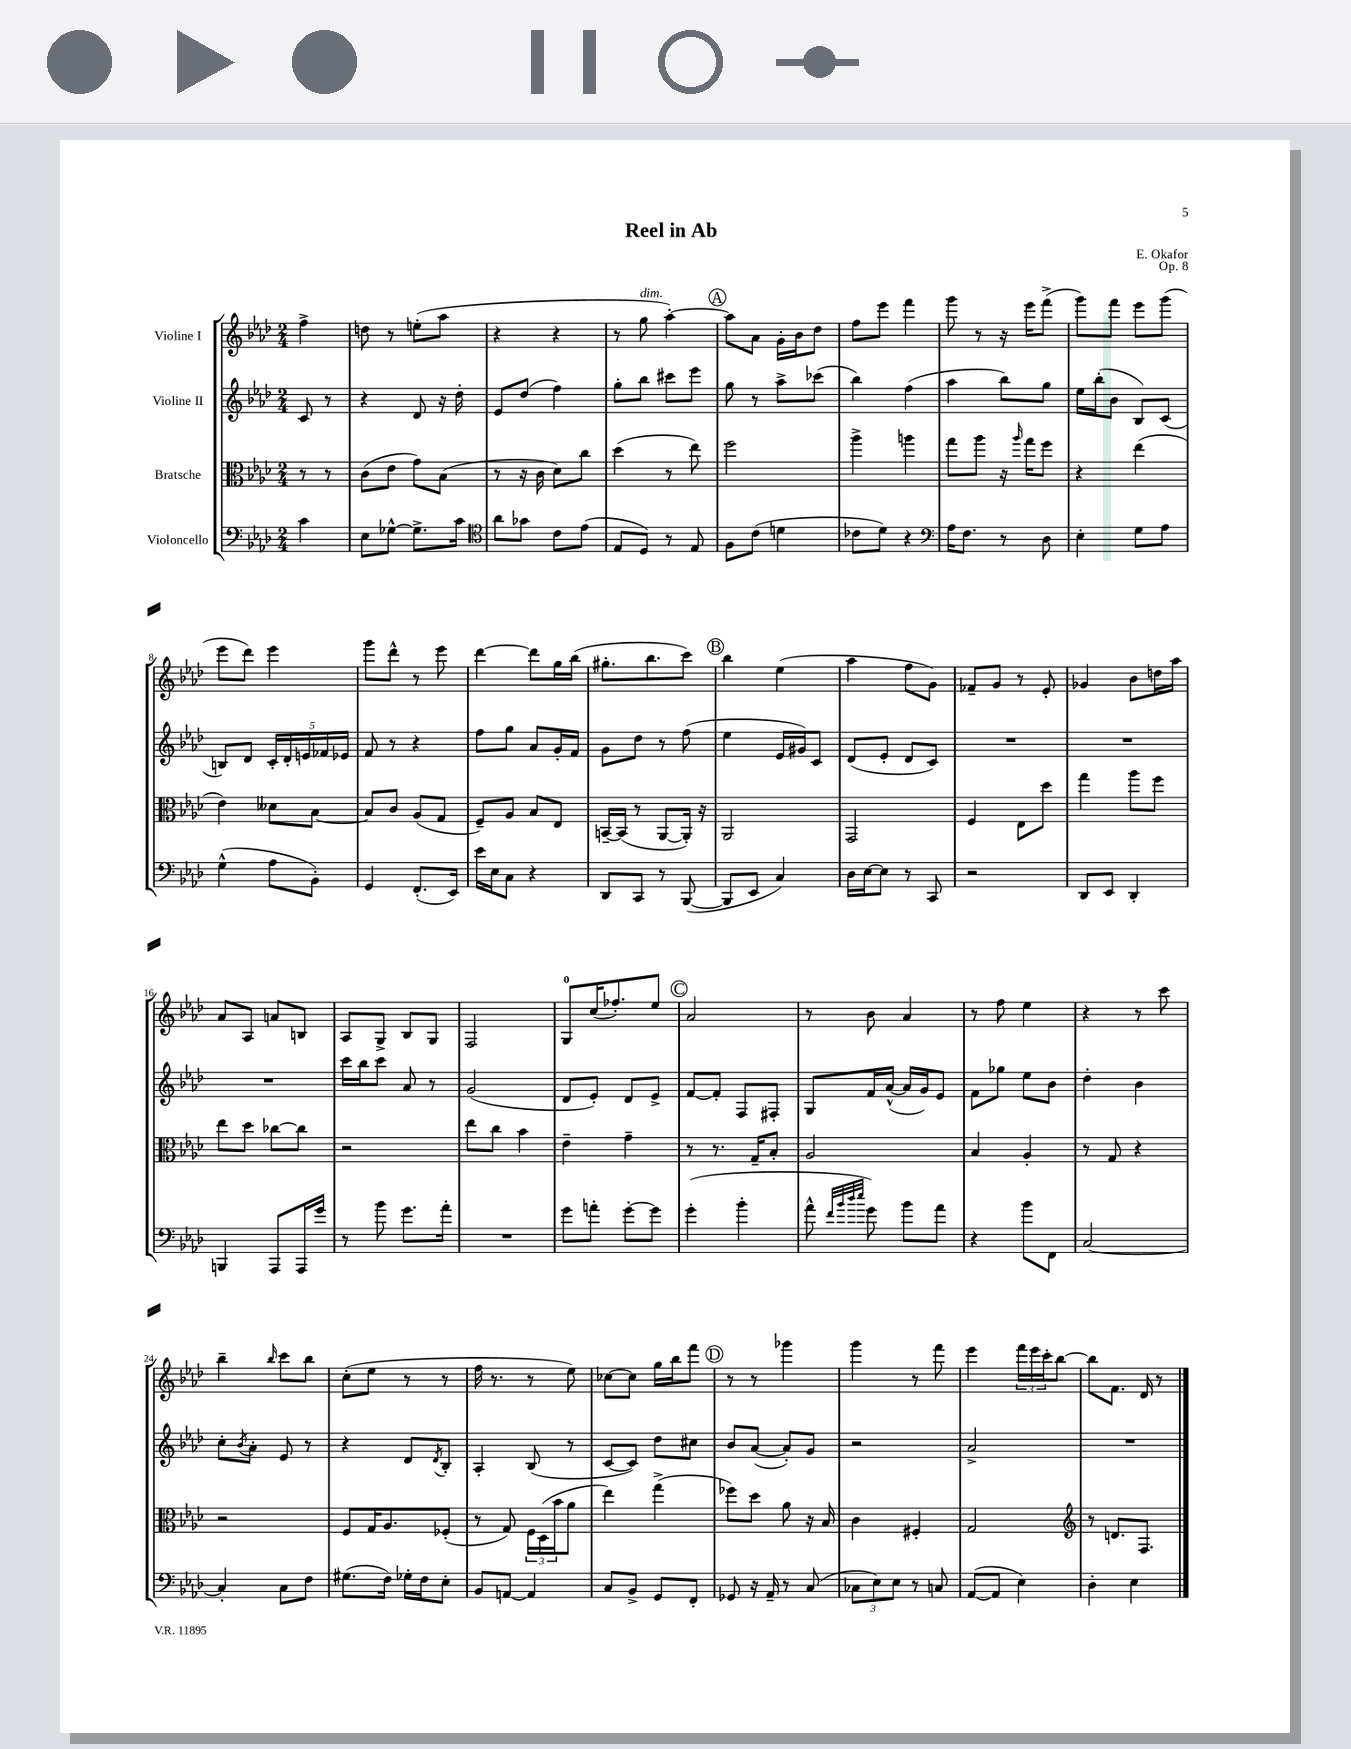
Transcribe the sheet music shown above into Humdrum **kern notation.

**kern	**kern	**kern	**kern
*part4	*part3	*part2	*part1
*staff4	*staff3	*staff2	*staff1
*I"Violoncello	*I"Bratsche	*I"Violine II	*I"Violine I
*clefF4	*clefC3	*clefG2	*clefG2
*k[b-e-a-d-]	*k[b-e-a-d-]	*k[b-e-a-d-]	*k[b-e-a-d-]
*M2/4	*M2/4	*M2/4	*M2/4
=	=	=	=
4c\	8r	8c/	4ff^\
.	8r	8r	.
=1	=1	=1	=1
8E-\L	(8c\L	4r	8ddn\
[8G-X^^\J	8e-\J	.	8r
8.G-^\L]	8g\L)	8d-/	(8een'\L
.	(8B-\J	16r	8aa-\J
16c\Jk	.	16dd-'\	.
=2	=2	=2	=2
*clefC4	*	*	*
8a-\L	8r	8e-/L	4r
8g-X\J	16r	(8dd-/J	.
.	16c\	.	.
8c\L	8d-\L)	4ff\)	4r
(8e-\J	8cc\J	.	.
=3	=3	=3	=3
8E-/L	(4dd-\	8gg'\L	8r
!	!	!	!LO:TX:a:i:t=dim.
8D-/J)	.	8bb-\J	8gg\
8r	8r	8ccc#X\L	[4aa-'\)
8E-/	8ee-\)	8eee-\J	.
!!LO:REH:place=s1:t=A
=4	=4	=4	=4
8F\L	2ff\	8gg\	8aa-\L]
(8c\J	.	8r	8a-\J
4dn\	.	8aa-^\L	16g'\LL
.	.	.	16b-\J
.	.	(8ccc-X\J	8dd-\J
=5	=5	=5	=5
8c-X\L	4aa-^\	4bb-\)	8ff\L
8d-\J)	.	.	8eee-\J
4r	4aan\	(4ff\	4fff\
=6	=6	=6	=6
*clefF4	*	*	*
16A-\KL	8gg\L	4aa-\	8ggg\
8.F\J	.	.	.
.	8aa-\J	.	8r
8r	16r	8bb-\L)	16r
.	16qqaa-/	.	.
.	16gg\KL	.	16eee-\KL
8D-\	8ff\J	8gg\J	(8fff^\J
=7	=7	=7	=7
4E-'\	4r	16ee-\LL	8ggg\L)
.	.	(16bb-'\J	.
.	.	8b-\J	8fff\J
8G\L	(4ee-\	8B-/L)	8eee-\L
8A-\J	.	(8c/J	(8ggg\J
!!LO:LB:g=z
=8	=8	=8	=8
(4G^^\	4e-\)	8Bn/L)	8eee-\L
.	.	8d-/J	8ddd-\J)
8A-\L	8d--X\L	20c'/LL	4eee-\
.	.	20d-'/	.
.	.	20en/	.
8BB-'\J)	[8B-\J	.	.
.	.	20f-X/	.
.	.	20e-X/JJ	.
=9	=9	=9	=9
4GG/	8B-/L]	8f/	8ggg\L
.	8c/J	8r	8ddd-^^\J
(8.FF'/L	(8A-/L	4r	8r
.	8G/J	.	8eee-\
16EE-/Jk)	.	.	.
=10	=10	=10	=10
16e-\LL	8F~/L)	8ff\L	[4ddd-\
16E-\J	.	.	.
8C\J	8A-/J	8gg\J	.
4r	8B-/L	8a-/L	8ddd-\L]
.	8E-/J	16g'/L	16gg\L
.	.	16f/JJ	(16bb-\JJ
=11	=11	=11	=11
8DD-/L	[16BBn~/LL	8g\L	8.gg#X'\L
.	(16BB/JJ]	.	.
8CC/J	8r	8dd-\J	.
.	.	.	8.bb-\
8r	[8AA-/L	8r	.
([8BBB-/	16AA-'/Jk])	(8ff\	8ccc\J)
.	16r	.	.
!!LO:REH:place=s1:t=B
=12	=12	=12	=12
8BBB-/L]	2AA-/	4ee-\	4bb-\
8EE-/J	.	.	.
4C/)	.	16e-/LL	(4ee-\
.	.	16g#X/J)	.
.	.	8c/J	.
=13	=13	=13	=13
16D-\LL	2GG/	(8d-/L	4aa-\
[16E-\J	.	.	.
8E-\J]	.	8e-'/J	.
8r	.	8d-/L	8ff\L
8CC/	.	8c/J)	8g\J)
=14	=14	=14	=14
2r	4F/	2r	8f-X~/L
.	.	.	8g/J
.	8E-\L	.	8r
.	8dd-\J	.	8e-'/
=15	=15	=15	=15
8DD-/L	4gg\	2r	4g-X/
8EE-/J	.	.	.
4DD-'/	8aa-\L	.	8b-\L
.	8ff\J	.	16ddn\L
.	.	.	16aa-\JJ
!!LO:LB:g=z
=16	=16	=16	=16
4BBBn/	8ee-\L	2r	8a-/L
.	8dd-\J	.	8A-/J
8AAA-/L	[8cc-X\L	.	8an/L
16AAA-/L	8cc-\J]	.	8Bn/J
16g/JJ	.	.	.
=17	=17	=17	=17
8r	2r	16ccc\LL	8A-/L
.	.	16bb-\J	.
8b-\	.	8ccc\J	8G^/J
8.g\L	.	8a-/	8B-/L
.	.	8r	8G/J
16a-'\Jk	.	.	.
=18	=18	=18	=18
2r	8ee-\L	(2g/	2F/
.	8cc\J	.	.
.	4b-\	.	.
=19	=19	=19	=19
8g\L	4e-~\	8d-/L	8G/L
8an'\J	.	8e-'/J)	(16cc/K
.	.	.	8.ff-X'/)
[8g'\L	4g~\	8d-/L	.
8g\J]	.	8e-^/J	8ee-/J
!!LO:REH:place=s1:t=C
=20	=20	=20	=20
(4g'\	8r	[8f/L	2a-/
.	8.r	8f'/J]	.
4b-'\	.	8F/L	.
.	16G~/KL	.	.
.	8B-'/J	8F#X'/J	.
=21	=21	=21	=21
8a-^^\	2A-/	8G/L	8r
32qqf/LLL	.	.	.
32qqb-/	.	.	.
32qqdd-/	.	.	.
32qqee-/JJJ	.	.	.
8g\)	.	16f/L	8b-\
.	.	([16a-^^/JJ	.
8b-\L	.	16a-/LL]	4a-/
.	.	16g/J)	.
8a-\J	.	8e-/J	.
=22	=22	=22	=22
4r	4B-/	8f\L	8r
.	.	8gg-X\J	8ff\
8b-\L	4A-'/	8ee-\L	4ee-\
8FF\J	.	8b-\J	.
=23	=23	=23	=23
[2C/	8r	4dd-'\	4r
.	8G/	.	.
.	4r	4b-\	8r
.	.	.	8ccc\
!!LO:LB:g=z
=24	=24	=24	=24
4C'/]	2r	8cc'\L	4bb-~\
.	.	8qb-/	.
.	.	8a-'\J	.
.	.	.	16qqbb-/
8C\L	.	8e-/	8ccc\L
8F\J	.	8r	8bb-\J
=25	=25	=25	=25
(8.G#X\L	8F/L	4r	(8cc'\L
.	16G/K	.	8ee-\J
16F\Jk)	8.A-/	.	.
16G-X'\LL	.	8d-/L	8r
16F\J	.	.	.
.	.	8qd-/	.
8E-'\J	(8F-X'/J	8B-'/J	8r
=26	=26	=26	=26
8BB-/L	8r	4A-'/	16ff\
.	.	.	8.r
[8AAn/J	8G/)	.	.
4AA/]	24F\LL	(8B-/	8r
.	(24D-\	.	.
.	24b-\J	.	.
.	8a-\J	8r	8ee-\)
=27	=27	=27	=27
8C/L	4ee-\)	[8c/L	[8cc-X\L
8BB-^/J	.	8c/J])	8cc-\J]
8GG/L	(4gg^\	8dd-\L	16gg\LL
.	.	.	16bb-\J
8FF'/J	.	8cc#X\J	8fff\J
!!LO:REH:place=s1:t=D
=28	=28	=28	=28
8GG-X/	8ff-X\L)	8b-/L	8r
16r	8dd-\J	([8a-/J	8r
16AA-~/	.	.	.
8r	8a-\	8a-'/L])	4ggg-X\
(8C/	16r	8g/J	.
.	16B-/	.	.
=29	=29	=29	=29
12C-X\L	4c\	2r	4ggg\
12E-\)	.	.	.
12E-\J	.	.	.
8r	4F#X'/	.	8r
8Cn/	.	.	8fff\
=30	=30	=30	=30
([8AA-/L	2G/	2a-^/	4eee-\
8AA-/J]	.	.	.
4E-\)	.	.	24fff\LL
.	.	.	24eee-\
.	.	.	24ccc'\J
.	.	.	[8bb-\J
=31	=31	=31	=31
*	*clefG2	*	*
4D-'\	8r	2r	8bb-\L]
.	8.dn/L	.	8.f\J
4E-\	.	.	.
.	8.F/J	.	16d-/
.	.	.	8r
==	==	==	==
*-	*-	*-	*-
